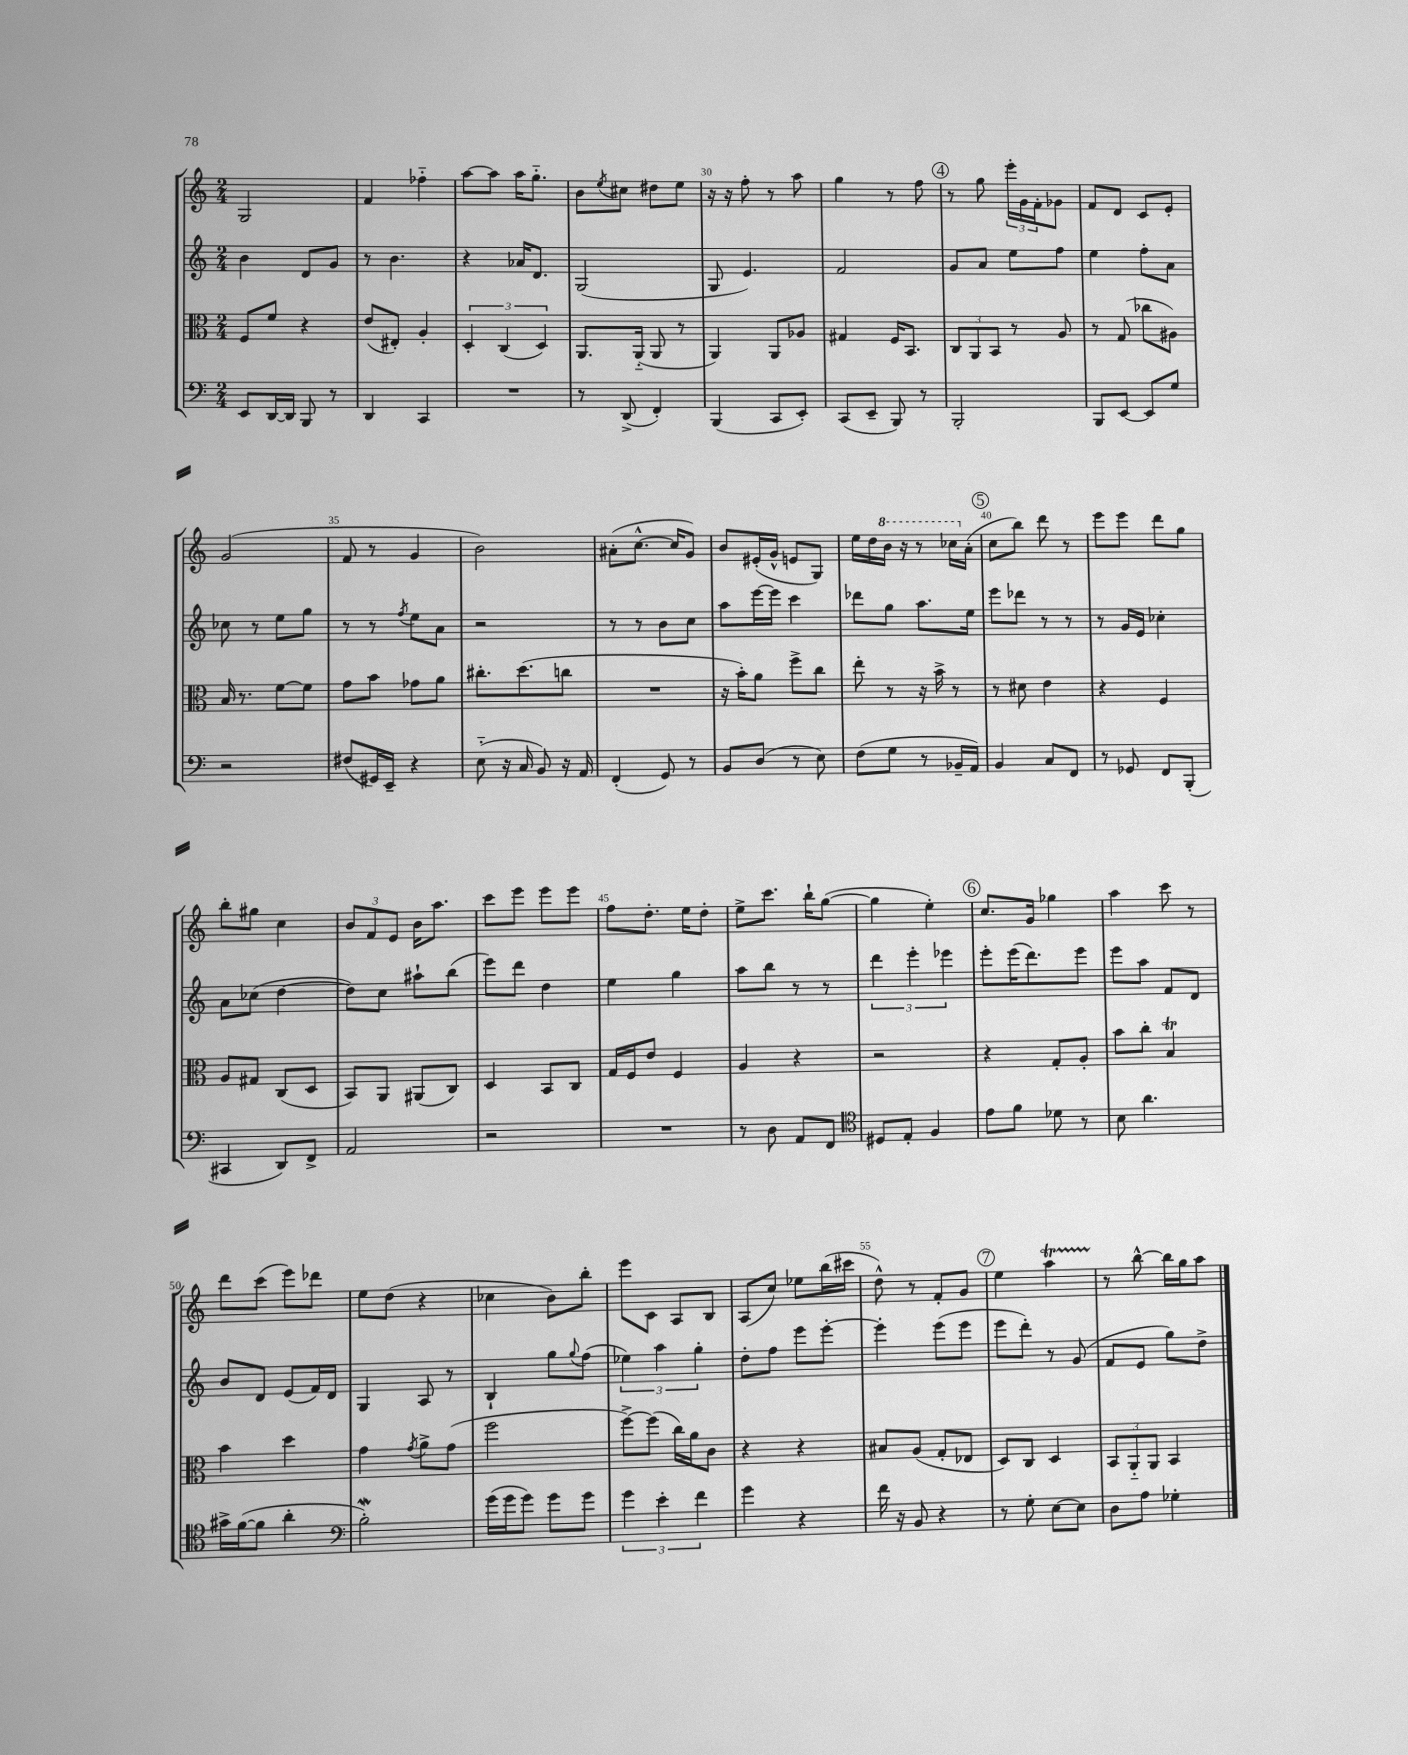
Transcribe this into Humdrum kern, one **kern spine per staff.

**kern	**kern	**kern	**kern
*staff4	*staff3	*staff2	*staff1
*clefF4	*clefC3	*clefG2	*clefG2
*k[]	*k[]	*k[]	*k[]
*M2/4	*M2/4	*M2/4	*M2/4
8EE	8F	4b	2G
[16DD	8f	.	.
16DD]	.	.	.
8BBB	4r	8d	.
8r	.	8g	.
=	=	=	=
4DD	(8e	8r	4f
.	8E#')	4.b	.
4CC	4A'	.	4ff-'~
=	=	=	=
2r	6D'	4r	[8aa
.	.	.	8aa]
.	(6C	.	.
.	.	16a-	16aa
.	.	8.d	8.gg'~
.	6D)	.	.
=	=	=	=
8r	8.AA	(2G	8b
.	.	.	8qee
(8DD^	.	.	8cc#
.	(16AA'~	.	.
4FF')	8AA	.	8dd#
.	8r	.	8ee
=	=	=	=
(4BBB	4AA)	8G	16r
.	.	.	16r
.	.	4.e)	8ff'
8CC	8AA	.	8r
8EE')	8A-	.	8aa
=	=	=	=
(8CC	4G#	2f	4gg
8EE~	.	.	.
8BBB)	16F	.	8r
.	8.BB	.	.
8r	.	.	8ff
=	=	=	=
2BBB'	12C	8g	8r
.	12AA	.	.
.	.	8a	8gg
.	12BB	.	.
.	8r	8ee	24eee'
.	.	.	24g
.	.	.	24f'
.	8A	8ff	8g-
=	=	=	=
8BBB	8r	4ee	8f
[8EE	(8G	.	8d
8EE]	8cc-	8ff'	8c
8G	8A#)	8a	8e'
=	=	=	=
2r	16B	8cc-	(2g
.	8.r	.	.
.	.	8r	.
.	[8f	8ee	.
.	8f]	8gg	.
=	=	=	=
(8F#	8g	8r	8f
16GG#)	8b	8r	8r
16EE~	.	.	.
.	.	8qff	.
4r	8g-	8ee	4g
.	8a	8a	.
=	=	=	=
(8E'~	8.cc#'	2r	2b)
16r	.	.	.
16C	(8.dd	.	.
8BB)	.	.	.
16r	8cc	.	.
16AA	.	.	.
=	=	=	=
(4FF'	2r	8r	(8a#'
.	.	8r	[8.cc^^
8GG)	.	8b	.
.	.	.	16cc]
8r	.	8cc	8g)
=	=	=	=
8BB	16r	8aa	8b
.	16b')	.	.
(8D	8a	[16eee	(16e#'
.	.	16eee]	16g^^
8r	8ff^	4ccc	8e
8E)	8cc	.	8G)
=	=	=	=
(8F	8ee'	8ddd-	16ee
.	.	.	16dd
8G	8r	8gg	16bb
.	.	.	16r
8r	16r	8.aa	8r
.	16b^	.	.
16BB-~	8r	.	16ccc-
16AA)	.	16ee	(16a'
=	=	=	=
4BB	8r	8eee	8cc
.	8d#	8ddd-	8bb)
8C	4e	8r	8ddd
8FF	.	8r	8r
=	=	=	=
8r	4r	8r	8eee
8GG-	.	16g	8eee
.	.	16e	.
8FF	4F	4cc-'	8ddd
(8BBB'	.	.	8gg
=	=	=	=
4CC#	8A	8a	8bb'
.	8G#	(8cc-	8gg#
8DD)	(8C	[4dd	4cc
8FF^	8D	.	.
=	=	=	=
2AA	8BB)	8dd])	12b
.	.	.	12f
.	8AA	8cc	.
.	.	.	12e
.	(8AA#	8aa#`	16b
.	.	.	8.aa
.	8C)	(8bb	.
=	=	=	=
2r	4D	8eee)	8ccc
.	.	8ddd	8eee
.	8BB	4dd	8eee
.	8C	.	8eee
=	=	=	=
2r	16G	4ee	8ff
.	16F	.	.
.	8e	.	8.dd'
.	4F	4gg	.
.	.	.	16ee
.	.	.	8dd'
=	=	=	=
8r	4A	8aa	8ee^
8D	.	8bb	8.ccc
8AA	4r	8r	.
.	.	.	16bb`
8FF	.	8r	([8gg
=	=	=	=
*clefC4	*	*	*
8D#	2r	6ddd	4gg]
8E'	.	.	.
.	.	6eee'	.
4F	.	.	4ee')
.	.	6eee-	.
=	=	=	=
8e	4r	8eee'	8.cc
8f	.	(16eee	.
.	.	8.ddd)	16g
8d-	8G'	.	4gg-
8r	8A'	8eee	.
=	=	=	=
8B	8b	8eee	4aa
4.a	8cc'	8aa	.
.	4B	8f	8ccc
.	.	8d	8r
=	=	=	=
16g#^	4b	8b	8ddd
([16f	.	.	.
8f]	.	8d	(8ccc
4a'	4dd	(8e	8eee)
.	.	16f)	8ddd-
.	.	16d	.
=	=	=	=
*clefF4	*	*	*
2B')	4g	4G	8ee
.	.	.	(8dd
.	8qg	.	.
.	8a^	8A	4r
.	(8g	8r	.
=	=	=	=
(16g	2ff	4B`	4cc-
16g	.	.	.
8g)	.	.	.
8g	.	8gg	8b)
.	.	8qqgg	.
8g	.	(8ff	8bb'
=	=	=	=
6g	[8ff^)	6ee-)	8eee
.	(8ff]	.	8c
6e'	.	6aa	.
.	16cc)	.	8A
.	16a	.	.
6f	.	6gg'	.
.	8c	.	8B
=	=	=	=
4g	4r	8dd'	(8A
.	.	8ff	8cc)
4r	4r	8eee	8ee-
.	.	[8eee'	(16bb
.	.	.	16ccc#
=	=	=	=
16f	8B#	4eee']	8dd^^)
16r	.	.	.
8BB	(8A	.	8r
4r	8G'	(8eee	8f'
.	8E-	8eee	8g
=	=	=	=
8r	8D)	8eee	4ee
8G'	8C	8ddd')	.
[8E	4D	8r	4aa
8E]	.	(8g	.
=	=	=	=
8D	12BB	8f	8r
.	12AA'~	.	.
8A	.	8e	[8bb^^
.	12AA	.	.
4G-'	4BB	8gg)	16bb]
.	.	.	16gg
.	.	8dd^	8aa
==	==	==	==
*-	*-	*-	*-
